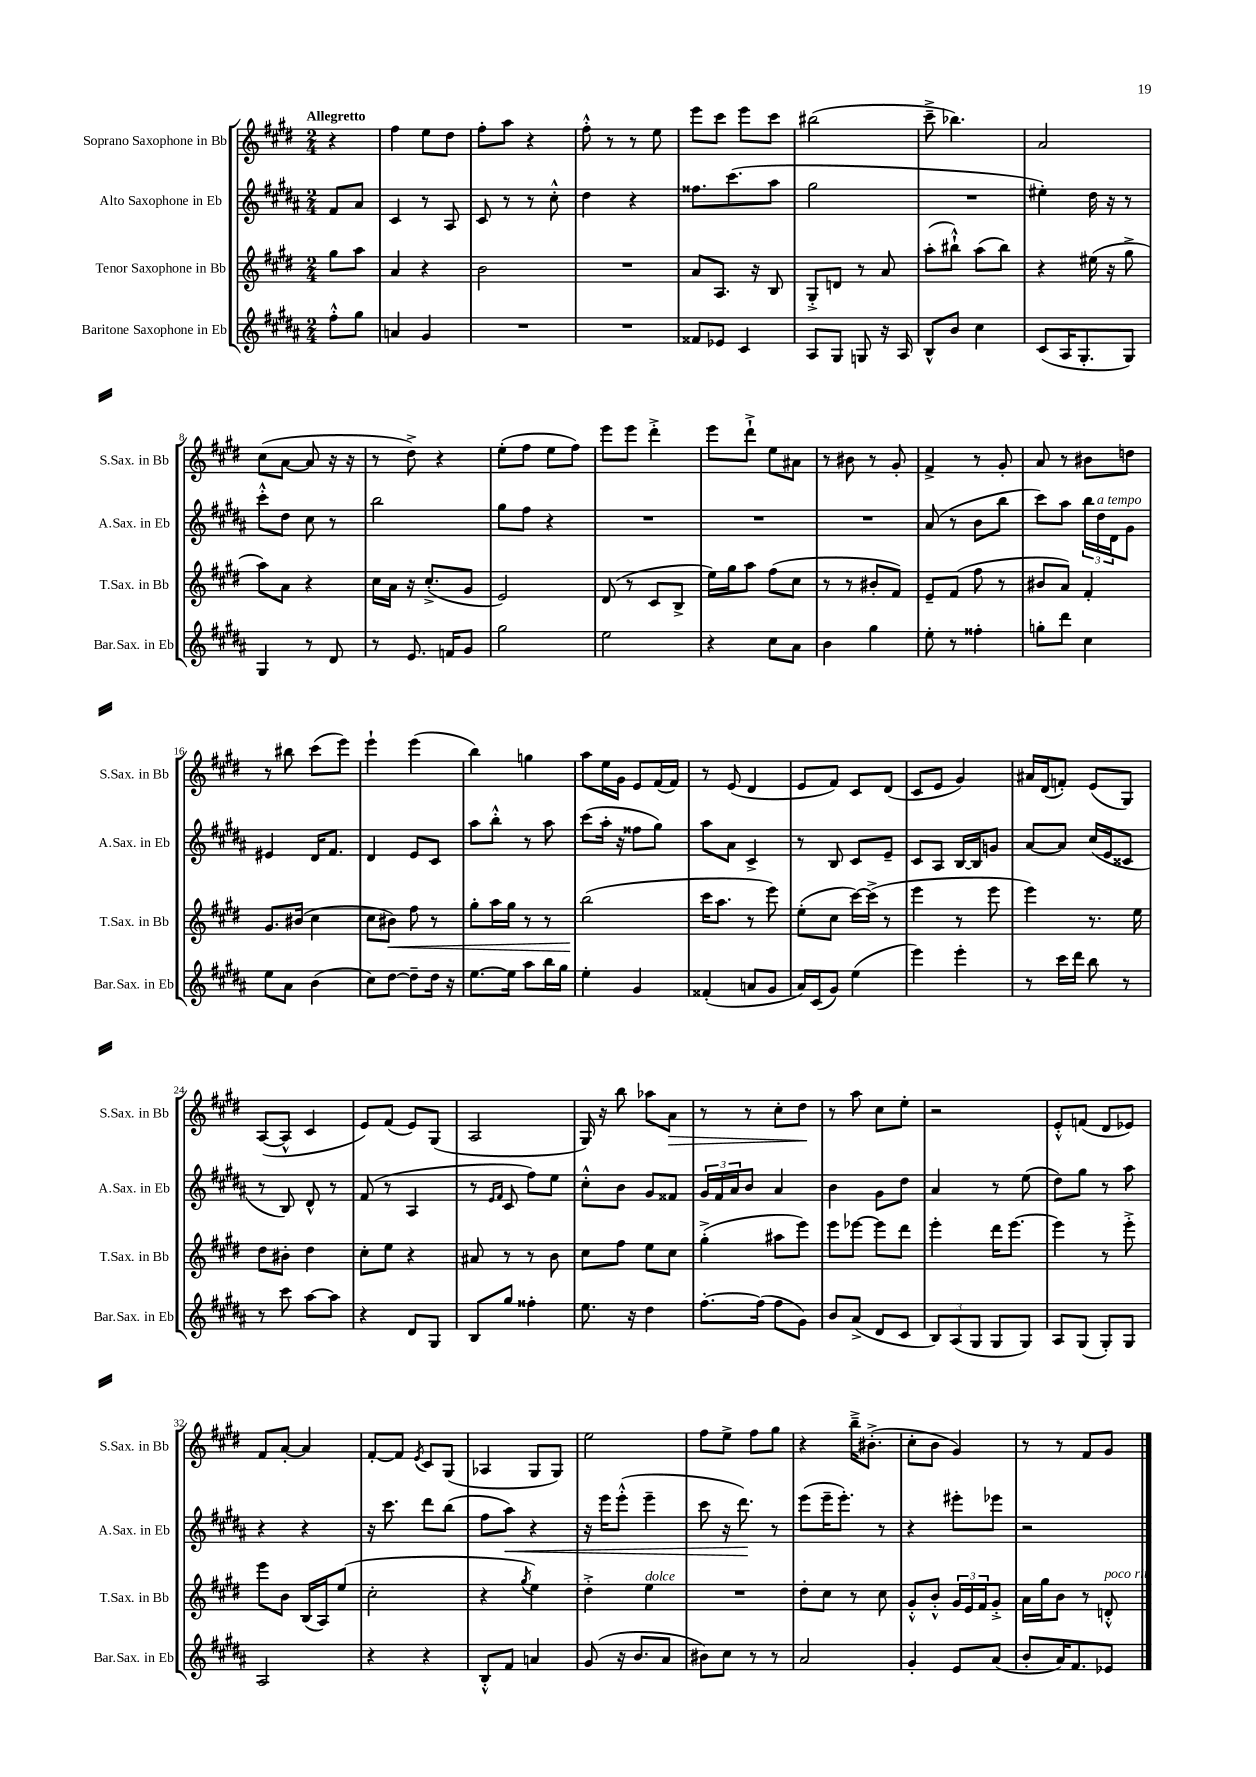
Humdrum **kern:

**kern	**kern	**dynam	**kern	**dynam	**kern	**dynam
*part4	*part3	*part3	*part2	*part2	*part1	*part1
*staff4	*staff3	*staff3	*staff2	*staff2	*staff1	*staff1
*I"Baritone Saxophone in Eb	*I"Tenor Saxophone in Bb	*	*I"Alto Saxophone in Eb	*	*I"Soprano Saxophone in Bb	*
*I'Bar.Sax. in Eb	*I'T.Sax. in Bb	*	*I'A.Sax. in Eb	*	*I'S.Sax. in Bb	*
*clefG2	*clefG2	*	*clefG2	*	*clefG2	*
*k[f#c#g#d#a#]	*k[f#c#g#d#]	*	*k[f#c#g#d#a#]	*	*k[f#c#g#d#]	*
*M2/4	*M2/4	*	*M2/4	*	*M2/4	*
=	=	=	=	=	=	=
!	!	!	!	!	!LO:TX:a:B:t=Allegretto	!
8ff#'^^\L	8gg#\L	.	8f#/L	.	4r	.
8gg#\J	8aa\J	.	8a#/J	.	.	.
=1	=1	=1	=1	=1	=1	=1
4an/	4a/	.	4c#/	.	4ff#\	.
4g#/	4r	.	8r	.	8ee\L	.
.	.	.	8A#/	.	8dd#\J	.
=2	=2	=2	=2	=2	=2	=2
2r	2b\	.	8c#/	.	8ff#'\L	.
.	.	.	8r	.	8aa\J	.
.	.	.	8r	.	4r	.
.	.	.	8cc#'^^\	.	.	.
=3	=3	=3	=3	=3	=3	=3
2r	2r	.	4dd#\	.	8ff#'^^\	.
.	.	.	.	.	8r	.
.	.	.	4r	.	8r	.
.	.	.	.	.	8ee\	.
=4	=4	=4	=4	=4	=4	=4
8f##X/L	8a/L	.	8.ff##X\L	.	8eee\L	.
8e-X/J	8.A/J	.	.	.	8ccc#\J	.
.	.	.	(8.ccc#\	.	.	.
4c#/	.	.	.	.	8eee\L	.
.	16r	.	.	.	.	.
.	8B/	.	8aa#\J	.	8ccc#\J	.
=5	=5	=5	=5	=5	=5	=5
8A#/L	8G#'^/L	.	2gg#\	.	(2bb#X\	.
8G#/J	8dn/J	.	.	.	.	.
8Gn/	8r	.	.	.	.	.
16r	8a/	.	.	.	.	.
16A#/	.	.	.	.	.	.
=6	=6	=6	=6	=6	=6	=6
8B^^/L	(8aa'\L	.	2r	.	8ccc#~^\	.
8b/J	8bb#X`^^\J)	.	.	.	4.bb-X\)	.
4cc#\	(8aa\L	.	.	.	.	.
.	8bb#\J)	.	.	.	.	.
=7	=7	=7	=7	=7	=7	=7
(8c#/L	4r	.	4ee#X'\)	.	2a/	.
16A#/K	.	.	.	.	.	.
8.G#'/	.	.	.	.	.	.
.	(16ee#X\	.	16dd#\	.	.	.
.	16r	.	16r	.	.	.
8G#/J)	8gg#^\	.	8r	.	.	.
!!LO:LB:g=z
=8	=8	=8	=8	=8	=8	=8
4G#/	8aa\L)	.	8ccc#'^^\L	.	(8cc#\L	.
.	8a\J	.	8dd#\J	.	[8a\J	.
8r	4r	.	8cc#\	.	8a/]	.
8d#/	.	.	8r	.	16r	.
.	.	.	.	.	16r	.
=9	=9	=9	=9	=9	=9	=9
8r	16cc#\LL	.	2bb\	.	8r	.
.	16a\JJ	.	.	.	.	.
8.e/	16r	.	.	.	8dd#^\)	.
.	(8.cc#'^/L	.	.	.	.	.
.	.	.	.	.	4r	.
16fn/KL	.	.	.	.	.	.
8g#/J	8g#/J	.	.	.	.	.
=10	=10	=10	=10	=10	=10	=10
2gg#\	2e/)	.	8gg#\L	.	(8ee'\L	.
.	.	.	8ff#\J	.	8ff#\J	.
.	.	.	4r	.	8ee\L	.
.	.	.	.	.	8ff#\J)	.
=11	=11	=11	=11	=11	=11	=11
2ee\	(8d#/	.	2r	.	8eee\L	.
.	8r	.	.	.	8eee\J	.
.	8c#/L	.	.	.	4ddd#'^\	.
.	8B^/J	.	.	.	.	.
=12	=12	=12	=12	=12	=12	=12
4r	16ee\LL)	.	2r	.	8eee\L	.
.	16gg#\J	.	.	.	.	.
.	8aa\J	.	.	.	8ddd#`^\J	.
8cc#\L	(8ff#\L	.	.	.	8ee\L	.
8a#\J	8cc#\J	.	.	.	8a#X\J	.
=13	=13	=13	=13	=13	=13	=13
4b\	8r	.	2r	.	8r	.
.	8r	.	.	.	8b#X\	.
4gg#\	8b#X'/L	.	.	.	8r	.
.	8f#/J)	.	.	.	8g#'/	.
=14	=14	=14	=14	=14	=14	=14
8ee'\	8e~/L	.	(8a#/	.	4f#^/	.
8r	(8f#/J	.	8r	.	.	.
4ff##X'\	8ff#\	.	8b\L	.	8r	.
.	8r	.	8bb\J	.	8g#'/	.
=15	=15	=15	=15	=15	=15	=15
8ggn'\L	8b#X/L	.	8ccc#\L)	.	8a/	.
8ddd#\J	8a/J)	.	8aa#\J	.	8r	.
4cc#\	4f#'/	.	24bb\LL	.	8b#X\L	.
!	!	!	!LO:TX:a:i:t=a tempo	!	!	!
.	.	.	24dd#\	.	.	.
.	.	.	24d#\J	.	.	.
.	.	.	8g#\J	.	8ddn\J	.
!!LO:LB:g=z
=16	=16	=16	=16	=16	=16	=16
8ee\L	8.g#/L	.	4e#X/	.	8r	.
8a#\J	.	.	.	.	8bb#X\	.
.	(16b#X/Jk	.	.	.	.	.
(4b\	4cc#\	.	16d#/KL	.	(8ccc#\L	.
.	.	.	8.f#/J	.	.	.
.	.	.	.	.	8eee\J)	.
=17	=17	=17	=17	=17	=17	=17
8cc#\L)	8cc#\L	.	4d#/	.	4eee`\	.
!	!	!LO:HP:b	!	!	!	!
[8dd#\J	8b#X\J)	<	.	.	.	.
8dd#~\L]	8ff#\	.	8e/L	.	(4eee\	.
16dd#\Jk	8r	.	8c#/J	.	.	.
16r	.	.	.	.	.	.
=18	=18	=18	=18	=18	=18	=18
[8.ee\L	8gg#'\L	.	8aa#\L	.	4bb\)	.
.	16aa\L	.	8bb'^^\J	.	.	.
16ee\Jk]	16gg#\JJ	.	.	.	.	.
8aa#\L	8r	.	8r	.	4ggn\	.
16bb\L	8r	.	8aa#\	.	.	.
16gg#\JJ	.	.	.	.	.	.
=19	=19	=19	=19	=19	=19	=19
4ee'\	(2bb\	.	(8ccc#\L	.	8aa\L	.
.	.	.	16aa#'\Jk	.	16ee\L	.
.	.	.	16r	.	16g#\JJ	.
4g#/	.	.	8ff##X\L	.	8e/L	.
.	.	.	8gg#\J)	.	(16f#/L	.
.	.	.	.	.	16f#/JJ)	.
.	.	[	.	.	.	.
=20	=20	=20	=20	=20	=20	=20
(4f##X'/	16ccc#\KL	.	8aa#\L	.	8r	.
.	8.aa\J	.	.	.	.	.
.	.	.	8a#\J	.	(8e/	.
8an/L	8r	.	4c#^/	.	4d#/	.
8g#/J	8eee\)	.	.	.	.	.
=21	=21	=21	=21	=21	=21	=21
16a#/LL)	(8ee'\L	.	8r	.	8e/L	.
(16c#/J	.	.	.	.	.	.
8g#/J)	8cc#\J	.	8B/	.	8f#/J)	.
(4ee\	[16ccc#\LL)	.	8c#/L	.	8c#/L	.
.	(16ccc#^\JJ]	.	.	.	.	.
.	8r	.	8e~/J	.	(8d#/J	.
=22	=22	=22	=22	=22	=22	=22
4eee\)	4eee\	.	8c#/L	.	8c#/L	.
.	.	.	8A#/J	.	8e/J	.
4eee'\	8r	.	[16B/LL	.	4g#/)	.
.	.	.	16B/J]	.	.	.
.	8eee\	.	8gn/J	.	.	.
=23	=23	=23	=23	=23	=23	=23
8r	4eee\)	.	[8a#/L	.	16a#X/LL	.
.	.	.	.	.	(16d#/J	.
16ccc#\LL	.	.	8a#/J]	.	8fn'/J)	.
16ddd#\JJ	.	.	.	.	.	.
8bb\	8.r	.	(16cc#/LL	.	(8e/L	.
.	.	.	16e/J	.	.	.
8r	.	.	8c##X/J	.	8G#/J)	.
.	16ee\	.	.	.	.	.
!!LO:LB:g=z
=24	=24	=24	=24	=24	=24	=24
8r	8dd#\L	.	8r	.	([8A/L	.
8ccc#\	8b#X'\J	.	8B/)	.	8A^^/J]	.
[8aa#\L	4dd#\	.	8d#^^/	.	4c#/	.
8aa#\J]	.	.	8r	.	.	.
=25	=25	=25	=25	=25	=25	=25
4r	8cc#'\L	.	(8f#/	.	8e/L)	.
.	8ee\J	.	8r	.	(8f#/J	.
8d#/L	4r	.	4A#/	.	8e/L)	.
8G#/J	.	.	.	.	(8G#/J	.
=26	=26	=26	=26	=26	=26	=26
8B/L	8a#X/	.	8r	.	2A/	.
.	.	.	16qqe/LL	.	.	.
.	.	.	16qqf#/JJ	.	.	.
8gg#/J	8r	.	8c#/	.	.	.
4ff##X'\	8r	.	8ff#\L)	.	.	.
.	8b\	.	8ee\J	.	.	.
=27	=27	=27	=27	=27	=27	=27
8.ee\	8cc#\L	.	8cc#'^^\L	.	16G#/)	.
.	.	.	.	.	16r	.
.	8ff#\J	.	8b\J	.	8bb\	.
16r	.	.	.	.	.	.
4dd#\	8ee\L	.	8g#/L	.	8aa-X\L	.
!	!	!	!	!	!	!LO:HP:b
.	8cc#\J	.	8f##X/J	.	8a\J	>
=28	=28	=28	=28	=28	=28	=28
[8.ff#'\L	(4gg#'^\	.	24g#/LL	.	8r	.
.	.	.	24f#/	.	.	.
.	.	.	24a#/J	.	.	.
.	.	.	8b/J	.	8r	.
(16ff#\Jk]	.	.	.	.	.	.
8ff#\L	8aa#X\L	.	4a#/	.	8cc#'\L	.
8g#\J)	8eee\J)	.	.	.	8dd#\J	.
.	.	.	.	.	.	]
=29	=29	=29	=29	=29	=29	=29
8b/L	8eee\L	.	4b\	.	8r	.
(8a#^/J	[8eee-X\J	.	.	.	8aa\	.
8d#/L	8eee-\L]	.	8g#\L	.	8cc#\L	.
8c#/J	8ddd#\J	.	8dd#\J	.	8ee'\J	.
=30	=30	=30	=30	=30	=30	=30
12B/L)	4eee'\	.	4a#/	.	2r	.
(12A#/	.	.	.	.	.	.
12G#/J	.	.	.	.	.	.
8G#/L	16ddd#\KL	.	8r	.	.	.
.	[8.eee\J	.	.	.	.	.
8G#/J)	.	.	(8ee\	.	.	.
=31	=31	=31	=31	=31	=31	=31
8A#/L	4eee\]	.	8dd#\L)	.	8e'^^/L	.
(8G#/J	.	.	8gg#\J	.	(8fn/J	.
8G#'/L)	8r	.	8r	.	8d#/L	.
8G#/J	8eee'^\	.	8aa#\	.	8e-X/J)	.
!!LO:LB:g=z
=32	=32	=32	=32	=32	=32	=32
2A#/	8eee\L	.	4r	.	8f#/L	.
.	8b\J	.	.	.	[8a'/J	.
.	(16B/LL	.	4r	.	4a/]	.
.	16A/J)	.	.	.	.	.
.	(8ee/J	.	.	.	.	.
=33	=33	=33	=33	=33	=33	=33
4r	2cc#'\	.	16r	.	[8f#'/L	.
.	.	.	8.ccc#\	.	.	.
.	.	.	.	.	8f#/J]	.
.	.	.	.	.	8qe/	.
4r	.	.	8ddd#\L	.	8c#/L	.
.	.	.	(8bb\J	.	(8G#/J	.
=34	=34	=34	=34	=34	=34	=34
8B'^^/L	4r	.	8ff#\L	.	4A-X/	.
!	!	!	!	!LO:HP:b	!	!
8f#/J	.	.	8aa#\J)	<	.	.
.	8qgg#/	.	.	.	.	.
4an/	4ee\)	.	4r	.	8G#/L	.
.	.	.	.	.	8G#/J)	.
=35	=35	=35	=35	=35	=35	=35
(8g#/	4dd#'^\	.	16r	.	2ee\	.
.	.	.	16eee\KL	.	.	.
16r	.	.	(8eee'^^\J	.	.	.
8.b/L	.	.	.	.	.	.
!	!LO:TX:a:i:t=dolce	!	!	!	!	!
.	4ee\	.	4eee~\	.	.	.
8a#/J	.	.	.	.	.	.
=36	=36	=36	=36	=36	=36	=36
8b#X\L)	2r	.	8ccc#\	.	8ff#\L	.
8cc#\J	.	.	16r	.	8ee^\J	.
.	.	.	8.ddd#\)	.	.	.
8r	.	.	.	.	8ff#\L	.
8r	.	.	8r	[	8gg#\J	.
=37	=37	=37	=37	=37	=37	=37
2a#/	8dd#'\L	.	(8eee\L	.	4r	.
.	8cc#\J	.	16eee~\K	.	.	.
.	.	.	8.eee'\J)	.	.	.
.	8r	.	.	.	16bb~^\KL	.
.	.	.	.	.	(8.b#X'^\J	.
.	8cc#\	.	8r	.	.	.
=38	=38	=38	=38	=38	=38	=38
4g#'/	8g#'^^/L	.	4r	.	8cc#'\L	.
.	8b'^^/J	.	.	.	8b\J	.
8e/L	24g#/LL	.	8eee#X'\L	.	4g#/)	.
.	24e/	.	.	.	.	.
.	24f#/J	.	.	.	.	.
(8a#/J	8g#'^/J	.	8eee-X\J	.	.	.
=39	=39	=39	=39	=39	=39	=39
8b'/L	16a\LL	.	2r	.	8r	.
.	16gg#\J	.	.	.	.	.
16a#/K)	8b\J	.	.	.	8r	.
8.f#/	.	.	.	.	.	.
.	8r	.	.	.	8f#/L	.
!	!LO:TX:a:i:t=poco rit.	!	!	!	!	!
8e-X/J	8dn'^^/	.	.	.	8g#/J	.
==	==	==	==	==	==	==
*-	*-	*-	*-	*-	*-	*-
